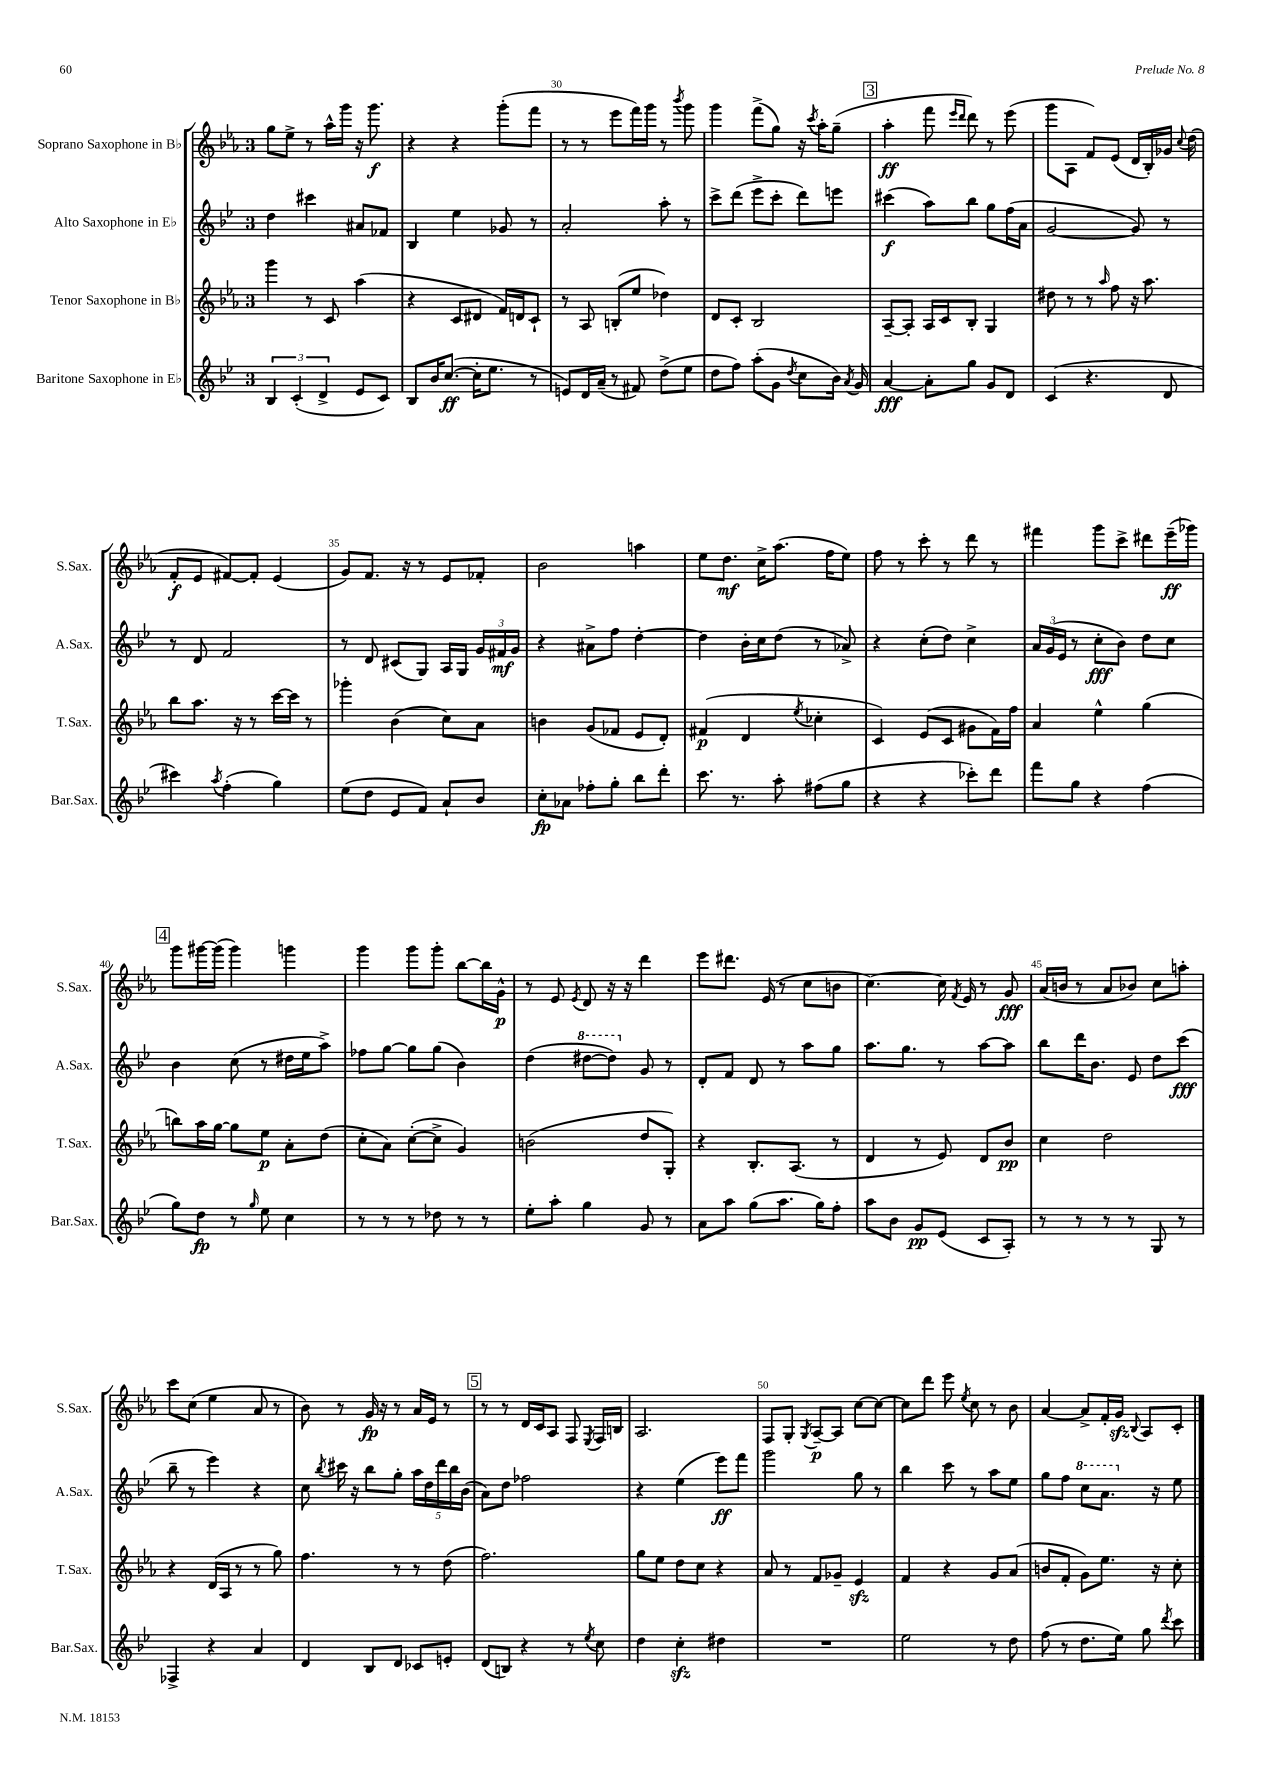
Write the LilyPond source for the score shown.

<<
\new StaffGroup <<
\new Staff = "s0" \with { instrumentName = "Soprano Saxophone in Bb" shortInstrumentName = "S.Sax." } {
    \clef treble \key ees \major \once \override Staff.TimeSignature.style = #'single-digit \time 3/4
    \autoBeamOff g''8[ ees''8]-> r8 aes''16[-^ g'''16] r16 g'''8.\f |
    r4 r4 g'''8[-.( f'''8] |
    r8 r8 ees'''8[ f'''16) g'''16] r8 \acciaccatura { bes'''8 } g'''8 |
    g'''4 f'''8[->( g''8]) r16 \acciaccatura { c'''8 } aes''16[-. g''8]--( |
    \mark \markup { \box "3" } aes''4-.\ff f'''8 \grace { ees'''16[ d'''16] } d'''8) r8 ees'''8( |
    g'''8[ aes8] f'8[) ees'8]( d'16[ bes16-.) ges'16] \appoggiatura { c''8 } d''16( |
    f'8[-.\f ees'8] fis'8[~) fis'8]-. ees'4( |
    g'8[) f'8.] r16 r8 ees'8[ fes'8]-. |
    bes'2 a''4 |
    ees''8[ d''8.]\mf c''16[-> aes''8.]( f''16[ ees''8]) |
    f''8 r8 c'''8-. r8 d'''8 r8 |
    fis'''4 g'''8[ c'''8]-> dis'''8[ ees'''16--\ff( ges'''16]) |
    \mark \markup { \box "4" } g'''8[ gis'''16~ gis'''16]( gis'''4) g'''4 |
    g'''4 g'''8[ g'''8]-. bes''8[~ bes''16 g'16]-^\p |
    r8 ees'8 \acciaccatura { ees'8 } d'8 r16 r16 d'''4 |
    ees'''8[ dis'''8.] ees'16( r8 c''8[ b'8] |
    c''4.~) c''16 \acciaccatura { f'8 } ees'16 r8 g'8\fff |
    aes'16[( b'16] r8 aes'8[ bes'8]) c''8[ a''8]-. |
    c'''8[ c''8]( ees''4 aes'8 r8 |
    bes'8) r8 g'16\fp r16 r8 aes'16[ ees'16] r8 |
    \mark \markup { \box "5" } r8 r8 d'16[ c'16 aes8] f8 \acciaccatura { ees8 } f16[ b16] |
    aes2. |
    f8[ g8]-. \acciaccatura { g8 } aes8[~--\p aes8] c''8[~ c''8]~ |
    c''8[ d'''8] ees'''8 \acciaccatura { ees''8 } c''8 r8 bes'8 |
    aes'4~ aes'8[-> f'16-. g'16]\sfz \appoggiatura { bes8 } aes8[ c'8]-. \bar "|." |
}
\new Staff = "s1" \with { instrumentName = "Alto Saxophone in Eb" shortInstrumentName = "A.Sax." } {
    \clef treble \key bes \major \once \override Staff.TimeSignature.style = #'single-digit \time 3/4
    \autoBeamOff d''4 cis'''4 ais'8[ fes'8] |
    bes4 ees''4 ges'8 r8 |
    a'2-. a''8-. r8 |
    c'''8[-> d'''8]( ees'''8[-> c'''8]-. d'''8[) e'''8] |
    \mark \markup { \box "3" } cis'''4\f( a''8[) bes''8] g''8[ f''16( a'16] |
    g'2~ g'8) r8 |
    r8 d'8 f'2 |
    r8 d'8 cis'8[( g8]) a16[ g16] \tuplet 3/2 { g'16[ fis'16\mf g'16] } |
    r4 ais'8[-> f''8] d''4~-. |
    d''4 bes'16[-. c''16 d''8]( r8 aes'8->) |
    r4 c''8[-.( d''8]) c''4-> |
    \tuplet 3/2 { a'16[ g'16( ees'16] } r8 c''8[-.\fff bes'8]) d''8[ c''8] |
    \mark \markup { \box "4" } bes'4 c''8( r8 dis''16[ ees''16 a''8]->) |
    fes''8[ g''8]~ g''8[ g''8]( bes'4) |
    d''4( \ottava #1 dis'''8[~ dis'''8]) \ottava #0 g'8 r8 |
    d'8[-. f'8] d'8 r8 a''8[ g''8] |
    a''8.[ g''8.] r8 a''8[~ a''8] |
    bes''8[ d'''16 bes'8.] ees'8 d''8[ c'''8]\fff( |
    bes''8-- r8 ees'''4) r4 |
    c''8 \acciaccatura { bes''8 } cis'''16 r16 bes''8[ g''8]-. \tuplet 5/4 { a''16[ d''16 d'''16 bes''16 bes'16]( } |
    \mark \markup { \box "5" } a'8[) d''8] fes''2 |
    r4 ees''4( ees'''8[\ff) f'''8] |
    g'''2 g''8 r8 |
    bes''4 c'''8 r8 a''8[ ees''8] |
    g''8[ f''8] \ottava #1 c'''8[ a''8.] \ottava #0 r16 ees''8 \bar "|." |
}
\new Staff = "s2" \with { instrumentName = "Tenor Saxophone in Bb" shortInstrumentName = "T.Sax." } {
    \clef treble \key ees \major \once \override Staff.TimeSignature.style = #'single-digit \time 3/4
    \autoBeamOff g'''4 r8 c'8 aes''4( |
    r4 c'8[ dis'8] f'16[) d'16 c'8]-! |
    r8 aes8 b8[-.( ees''8] des''4) |
    d'8[ c'8]-. bes2 |
    \mark \markup { \box "3" } aes8[~-- aes8]-. aes16[ c'16 bes8]-. g4 |
    dis''8 r8 r8 \grace { aes''16 } f''8 r16 aes''8. |
    bes''8[ aes''8.] r16 r8 c'''16[~ c'''16] r8 |
    ges'''4-. bes'4( c''8[) aes'8] |
    b'4 g'8[( fes'8] ees'8[ d'8]-.) |
    fis'4\p( d'4 \acciaccatura { ees''8 } ces''4-. |
    c'4) ees'8[( c'8] gis'8[ f'16) f''16] |
    aes'4 ees''4-^ g''4( |
    \mark \markup { \box "4" } b''8[) aes''16 g''16]~ g''8[ ees''8]\p aes'8[-. d''8]( |
    c''8[-. aes'8]) c''8[~-.( c''8]-> g'4) |
    b'2( d''8[ g8]-.) |
    r4 bes8.[-. aes8.]( r8 |
    d'4 r8 ees'8) d'8[ bes'8]\pp |
    c''4 d''2 |
    r4 d'16[( aes16] r8 r8 g''8) |
    f''4. r8 r8 d''8( |
    \mark \markup { \box "5" } f''2.) |
    g''8[ ees''8] d''8[ c''8] r4 |
    aes'8 r8 f'8[ ges'8]-- ees'4\sfz |
    f'4 r4 g'8[ aes'8]( |
    b'8[ f'8]-. g'8[) ees''8.] r16 c''8-. \bar "|." |
}
\new Staff = "s3" \with { instrumentName = "Baritone Saxophone in Eb" shortInstrumentName = "Bar.Sax." } {
    \clef treble \key bes \major \once \override Staff.TimeSignature.style = #'single-digit \time 3/4
    \autoBeamOff \tuplet 3/2 { bes4 c'4-.( d'4-> } ees'8[ c'8]) |
    bes8[ bes'16 c''8.]~\ff( c''16[-. ees''8.] r8 |
    e'8[) d'16 a'16]--( r8 fis'8) d''8[->( ees''8] |
    d''8[ f''8]) a''8[-.( g'8] \acciaccatura { d''8 } c''8[ bes'16]) \acciaccatura { a'8 } g'16 |
    \mark \markup { \box "3" } a'4~\fff a'8[-. g''8] g'8[ d'8] |
    c'4( r4. d'8 |
    cis'''4) \acciaccatura { a''8 } f''4-.( g''4) |
    ees''8[( d''8] ees'8[ f'8]) a'8[-! bes'8] |
    c''8[-.\fp aes'8] fes''8[-. g''8]-. bes''8[ d'''8]-. |
    c'''8. r8. a''8-. fis''8[( g''8] |
    r4 r4 ces'''8[-.) d'''8] |
    f'''8[ g''8] r4 f''4( |
    \mark \markup { \box "4" } g''8[) d''8]\fp r8 \grace { g''16 } ees''8 c''4 |
    r8 r8 r8 des''8 r8 r8 |
    ees''8[-. a''8]-. g''4 g'8 r8 |
    a'8[ a''8] g''8[( a''8.] g''16[) f''8]-. |
    a''8[ bes'8] g'8[\pp ees'8]( c'8[ a8]-.) |
    r8 r8 r8 r8 g8 r8 |
    fes4-> r4 a'4 |
    d'4 bes8[ d'8] ces'8[ e'8]-. |
    \mark \markup { \box "5" } d'8[( b8]) r4 r8 \acciaccatura { ees''8 } c''8 |
    d''4 c''4-.\sfz dis''4 |
    R2. |
    ees''2 r8 d''8 |
    f''8( r8 d''8.[ ees''16]) g''8 \acciaccatura { d'''8 } c'''8 \bar "|." |
}
>>
>>
\layout { \context { \Score currentBarNumber = #28 \override BarNumber.break-visibility = ##(#f #t #t) barNumberVisibility = #(every-nth-bar-number-visible 5) } }
